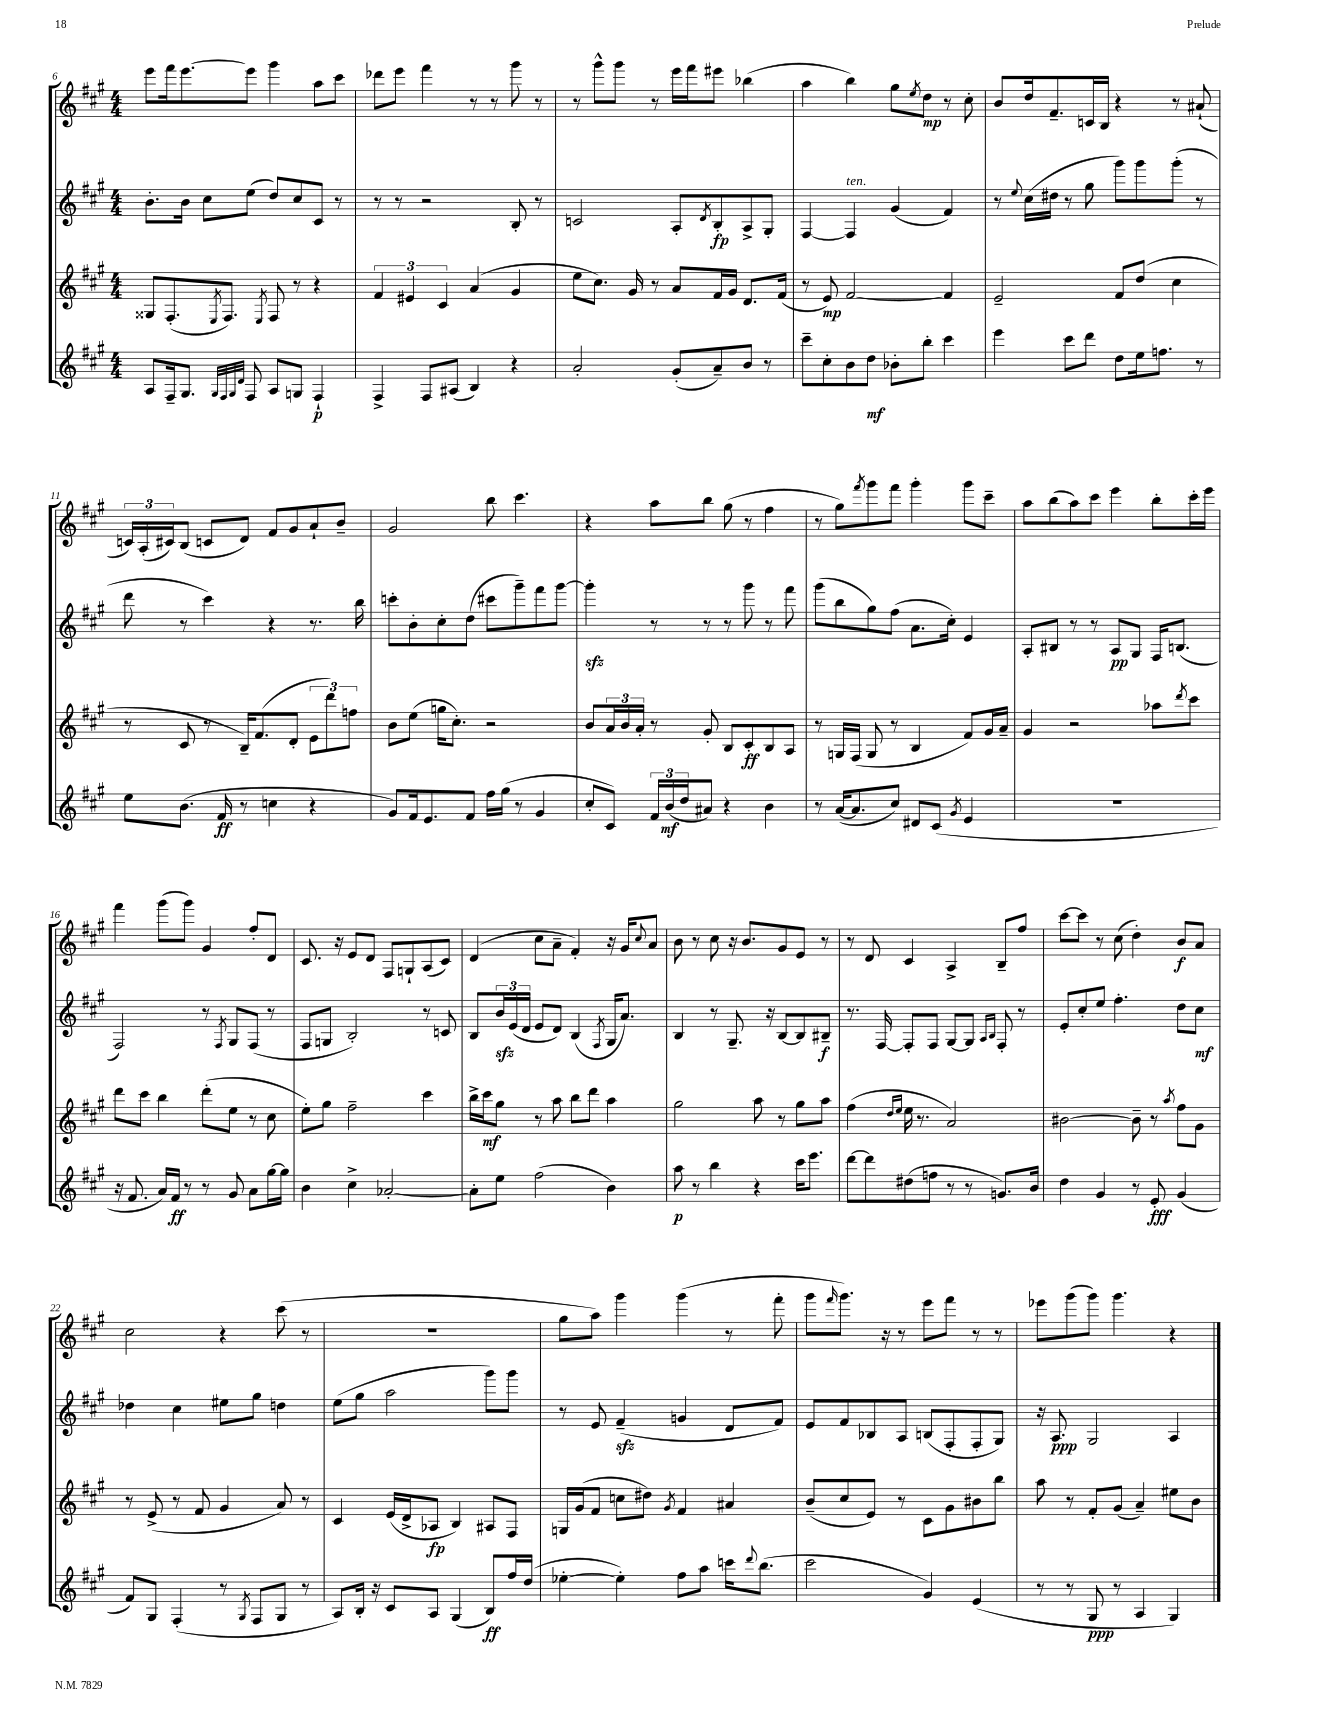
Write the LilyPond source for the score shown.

<<
\new StaffGroup <<
\new Staff = "s0" {
    \clef treble \key a \major \numericTimeSignature \time 4/4
    e'''8 fis'''16 e'''8.~ e'''8 gis'''4 a''8 cis'''8 |
    des'''8 e'''8 fis'''4 r8 r8 gis'''8 r8 |
    r8 gis'''8-^ gis'''8 r8 e'''16 fis'''16 eis'''8 bes''4( |
    a''4 b''4) gis''8 \acciaccatura { e''8 } d''8\mp r8 cis''8-. |
    b'8 d''16 fis'8.-- c'16 b16 r4 r8 ais'8-!( |
    \tuplet 3/2 { c'16) a16-.( cis'16) } b8( c'8 d'8) fis'8 gis'8 a'8-! b'8-- |
    gis'2 b''8 cis'''4. |
    r4 a''8 b''8 gis''8( r8 fis''4 |
    r8 gis''8) \acciaccatura { fis'''8 } gis'''8 fis'''8 gis'''4-. gis'''8 cis'''8-- |
    a''8 b''8( a''8) cis'''8 e'''4 b''8-. cis'''16-. e'''16 |
    fis'''4 gis'''8( gis'''8) gis'4 fis''8-. d'8 |
    cis'8. r16 e'8 d'8 fis8 g8-! a8( cis'8) |
    d'4( cis''8 a'8-- fis'4-.) r16 gis'16 \appoggiatura { cis''8 } a'8 |
    b'8 r8 cis''8 r16 b'8. gis'8 e'8 r8 |
    r8 d'8 cis'4 a4-> b8-- fis''8 |
    cis'''8~ cis'''8 r8 cis''8( d''4-.) b'8\f a'8 |
    cis''2 r4 cis'''8( r8 |
    R1 |
    gis''8 a''8) gis'''4 gis'''4( r8 fis'''8-. |
    gis'''8 \grace { fis'''16 } gis'''8.) r16 r8 e'''8 fis'''8 r8 r8 |
    ees'''8 gis'''8( gis'''8) gis'''4. r4 \bar "|." |
}
\new Staff = "s1" {
    \clef treble \key a \major \numericTimeSignature \time 4/4
    b'8.-. b'16 cis''8 e''8( d''8) cis''8 cis'8 r8 |
    r8 r8 r2 b8-. r8 |
    c'2 a8-. \acciaccatura { d'8 } b8-.\fp a8-> gis8-. |
    fis4~ fis4^\markup { \italic "ten." } gis'4( fis'4) |
    r8 \appoggiatura { e''8 } cis''16( dis''16 r8 gis''8 gis'''8) gis'''8 gis'''8-.( r8 |
    d'''8 r8 cis'''4) r4 r8. b''16 |
    c'''8-. b'8-. cis''8-. d''8( cis'''8 gis'''8--) fis'''8 gis'''8~ |
    gis'''4-.\sfz r8 r8 r8 gis'''8 r8 fis'''8 |
    gis'''8( b''8 gis''8) fis''8( a'8. cis''16-.) e'4 |
    a8-. bis8 r8 r8 a8\pp gis8 fis16 b8.( |
    fis2) r8 \acciaccatura { fis8 } gis8 fis8( r8 |
    fis8 g8 b2-.) r8 c'8 |
    b8 \tuplet 3/2 { b'16\sfz e'16( d'16 } e'8 d'8) b4( \acciaccatura { fis8 } gis16 a'8.) |
    b4 r8 gis8.-- r16 b8~ b8 bis8--\f |
    r8. fis16~ fis8-. fis8 gis8~ gis8 \grace { a16 b16 } fis8-. r8 |
    e'8-. cis''8-. e''8 fis''4.-. d''8 cis''8\mf |
    des''4 cis''4 eis''8 gis''8 d''4 |
    e''8( gis''8 a''2 gis'''8) gis'''8 |
    r8 e'8 fis'4--\sfz( g'4 d'8 fis'8) |
    e'8 fis'8 bes8 a8 b8( fis8-. fis8-. gis8) |
    r16 a8.\ppp gis2 a4 \bar "|." |
}
\new Staff = "s2" {
    \clef treble \key a \major \numericTimeSignature \time 4/4
    gisis8 fis8.-.( \acciaccatura { e8 } fis8.) \acciaccatura { e8 } fis8 r8 r4 |
    \tuplet 3/2 { fis'4 eis'4 cis'4 } a'4( gis'4 |
    e''8 cis''8.) gis'16 r8 a'8 fis'16 gis'16 d'8. fis'16( |
    r8 e'8\mp) fis'2~ fis'4 |
    e'2-- fis'8 d''8( cis''4 |
    r8 cis'8 r8 b16--) fis'8.( d'8-. \tuplet 3/2 { e'8 d'''8) f''8 } |
    b'8 e''8( g''16 cis''8.-.) r2 |
    b'8 \tuplet 3/2 { a'16 b'16 a'16-. } r8 gis'8-. b8 cis'8-.\ff b8 a8 |
    r8 g16 fis16( g8 r8 b4 fis'8) gis'16 a'16-- |
    gis'4 r2 aes''8 \acciaccatura { d'''8 } cis'''8 |
    d'''8 cis'''8 b''4 d'''8-.( e''8 r8 cis''8 |
    e''8-.) gis''8 fis''2-- cis'''4 |
    b''16-> cis'''16\mf gis''8 r8 a''8 b''8 d'''8 a''4 |
    gis''2 a''8 r8 gis''8 a''8 |
    fis''4( \grace { d''16 e''16 } e''16 r8. a'2) |
    bis'2~ bis'8-- r8 \acciaccatura { a''8 } fis''8 gis'8 |
    r8 e'8->( r8 fis'8 gis'4 a'8) r8 |
    cis'4 e'16( d'16-> aes8\fp b4) ais8 fis8 |
    g16 gis'16( fis'8 c''8 dis''8) \acciaccatura { gis'8 } fis'4 ais'4 |
    b'8--( cis''8 e'8) r8 cis'8 gis'8 bis'8 b''8 |
    a''8 r8 fis'8-. gis'8( a'4--) eis''8 b'8 \bar "|." |
}
\new Staff = "s3" {
    \clef treble \key a \major \numericTimeSignature \time 4/4
    a8 fis16-- gis8. \grace { gis32 fis32 gis32 d'32 } fis8 a8 g8 fis4-!\p |
    fis4-> fis8 ais8( b4) r4 |
    a'2-. gis'8-.( a'8--) b'8 r8 |
    cis'''8-- cis''8-. b'8 d''8\mf bes'8-. b''8-. cis'''4 |
    e'''4 cis'''8 d'''8 d''8 e''16 f''8. r8 |
    e''8 b'8.( fis'16\ff r8 c''4 r4 |
    gis'8) fis'16 e'8. fis'8 fis''16 gis''16( r8 gis'4 |
    cis''8-. cis'8) \tuplet 3/2 { fis'16 b'16\mf( d''16 } ais'8) r4 b'4 |
    r8 a'16~( a'8. cis''8) dis'8 cis'8( \acciaccatura { gis'8 } e'4 |
    R1 |
    r16 fis'8. a'16) fis'16\ff r8 r8 gis'8 a'8 gis''16~ gis''16 |
    b'4 cis''4-> aes'2~-. |
    aes'8-. e''8 fis''2( b'4) |
    a''8\p r8 b''4 r4 cis'''16 e'''8. |
    d'''8~ d'''8 dis''8( f''8 r8 r8 g'8.) b'16 |
    d''4 gis'4 r8 e'8-.\fff gis'4( |
    fis'8) gis8 fis4-.( r8 \acciaccatura { gis8 } fis8 gis8 r8 |
    a8) b16-. r16 cis'8 a8 gis4( b8\ff) fis''16 d''16( |
    ees''4~-. ees''4-.) fis''8 a''8 c'''16 \appoggiatura { d'''8 } b''8.( |
    cis'''2 gis'4) e'4( |
    r8 r8 gis8\ppp r8 a4 gis4) \bar "|." |
}
>>
>>
\layout { \context { \Score currentBarNumber = #6 } }
